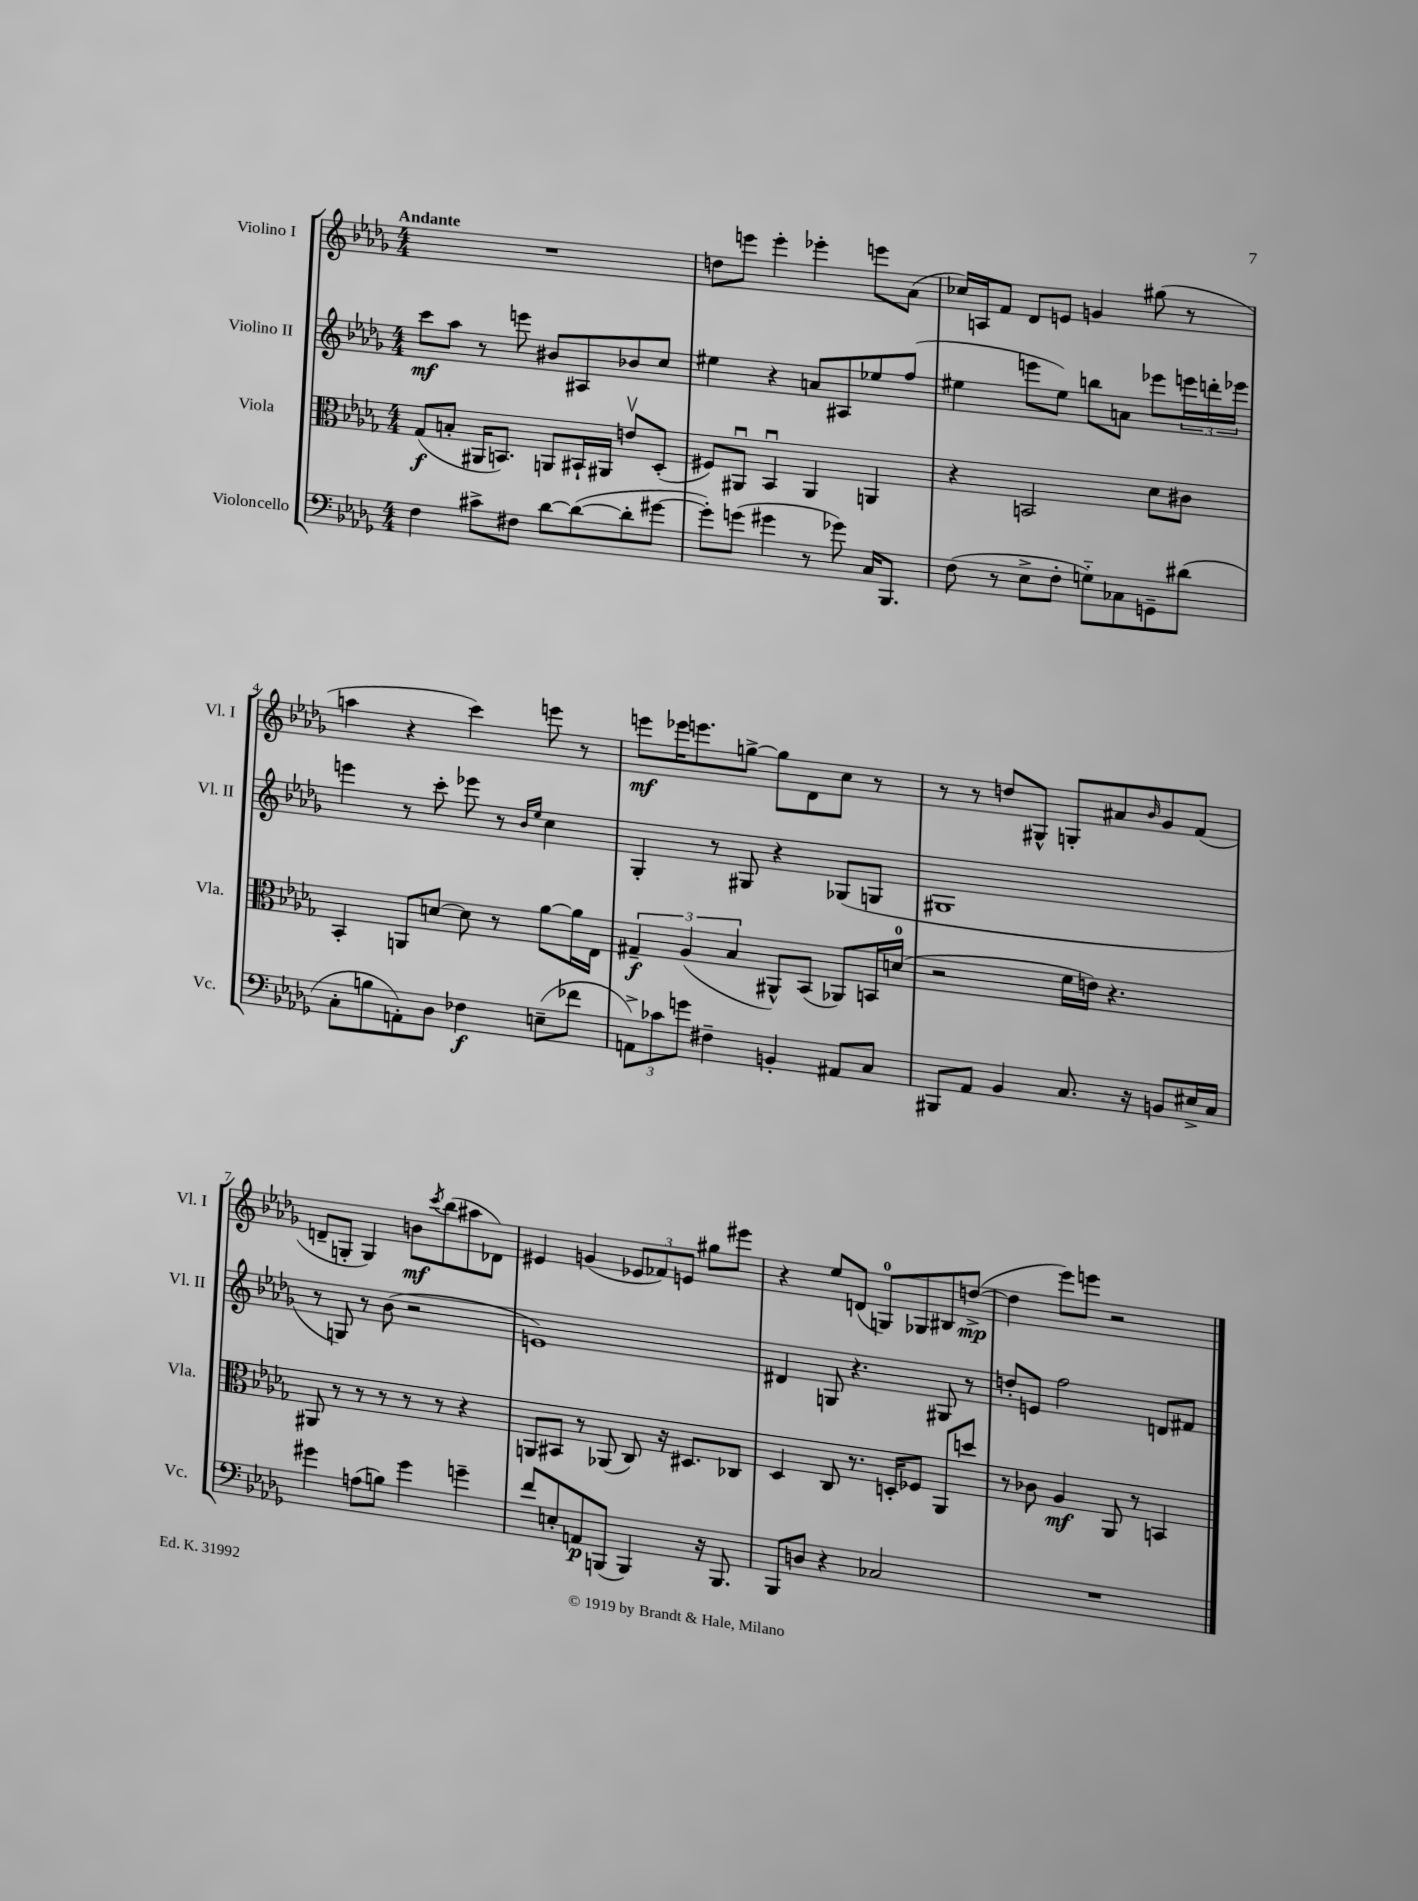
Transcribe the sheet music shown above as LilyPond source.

<<
\new StaffGroup <<
\new Staff = "s0" \with { instrumentName = "Violino I" shortInstrumentName = "Vl. I" } {
    \clef treble \key des \major \numericTimeSignature \time 4/4 \tempo "Andante"
    R1 |
    d''8 e'''8 e'''4-. ees'''4-. e'''8 aes'8( |
    ces''16) a16 f'8 des'8 e'8 g'4 gis''8( r8 |
    a''4 r4 c'''4) e'''8 r8 |
    e'''8\mf ees'''16 e'''8. g''8~-> g''8 des'8 c''8 r8 |
    r8 r8 d''8 gis8-^ g8-. ais'8 \grace { bes'16 } ges'8 f'8( |
    d'8-- g8-. g4) b'8\mf \acciaccatura { c'''8 } bes''8( ais''8 des'8) |
    eis'4 g'4( \tuplet 3/2 { ees'8 fes'8) e'8 } gis''8 eis'''8 |
    r4 ees''8 d'8( g8-0) ges8 bis8 d''8~->\mp( |
    d''4 ees'''8) e'''8 r2 \bar "|." |
}
\new Staff = "s1" \with { instrumentName = "Violino II" shortInstrumentName = "Vl. II" } {
    \clef treble \key des \major \numericTimeSignature \time 4/4
    c'''8\mf aes''8 r8 e'''8 bis'8 ais8 bes'8 c''8 |
    eis''4 r4 a'8 ais8 ees''8 f''8( |
    eis''4 e'''8 eis''8) b''8 a'8 ees'''8 \tuplet 3/2 { e'''16 d'''16-. ees'''16 } |
    e'''4 r8 c'''8-. ees'''8 r8 \grace { bes'16 ees''16 } c''4 |
    ges4-. r8 gis8 r4 ges8( g8 |
    gis1 |
    r8 g8) r8 bes'8( r2 |
    e'1) |
    dis'4 g8 r4. gis8 r8 |
    d''8-. e'8 f''2 d'8 fis'8 \bar "|." |
}
\new Staff = "s2" \with { instrumentName = "Viola" shortInstrumentName = "Vla." } {
    \clef alto \key des \major \numericTimeSignature \time 4/4
    ges8\f( b8-. ais,16 b,8.) a,8 bis,16-! ais,16 e'8\upbow des8-.( |
    fis8) ais,8\downbow bes,4\downbow ais,4 a,4 |
    r4 b,2 des'8 cis'8 |
    bes,4-. a,8 d'8~ d'8 r8 aes'8~ aes'16 ees16 |
    \tuplet 3/2 { gis4--\f aes4( bes4 } ais,8-^) bes,8( aes,8) b,16 d'16-0( |
    r2 f'16 e'16) r4. |
    ais,8 r8 r8 r8 r8 r8 r4 |
    a,8 bis,8 r8 aes,8( c8) r16 dis8. ces8 |
    des4 c8 r8. d16-. fes8 aes,8 d''8 |
    r8 ces'8 aes4\mf aes,8 r8 b,4 \bar "|." |
}
\new Staff = "s3" \with { instrumentName = "Violoncello" shortInstrumentName = "Vc." } {
    \clef bass \key des \major \numericTimeSignature \time 4/4
    f4 cis'8-> fis8 des'8~ des'8~( des'8-. gis'8~ |
    gis'8-.) g'8( gis'4 r8 ges'8) c16 bes,,8. |
    f8( r8 ees8-> f8-. g8-_) ces8 g,8-- dis'8( |
    c8-. b8 a,8-.) des8 fes4\f e8--( fes'8 |
    \tuplet 3/2 { a,8->) ces'8 g'8 } fis4-- b,4-. ais,8 c8 |
    bis,,8 aes,8 bes,4 c8. r16 b,8 eis16-> c16 |
    gis'4 a8( b8) gis'4 g'4-- |
    f'8 e8-. a,8\p b,,8( b,,4) r16 b,,8. |
    bes,,8 d8 r4 ces2 |
    R1 \bar "|." |
}
>>
>>
